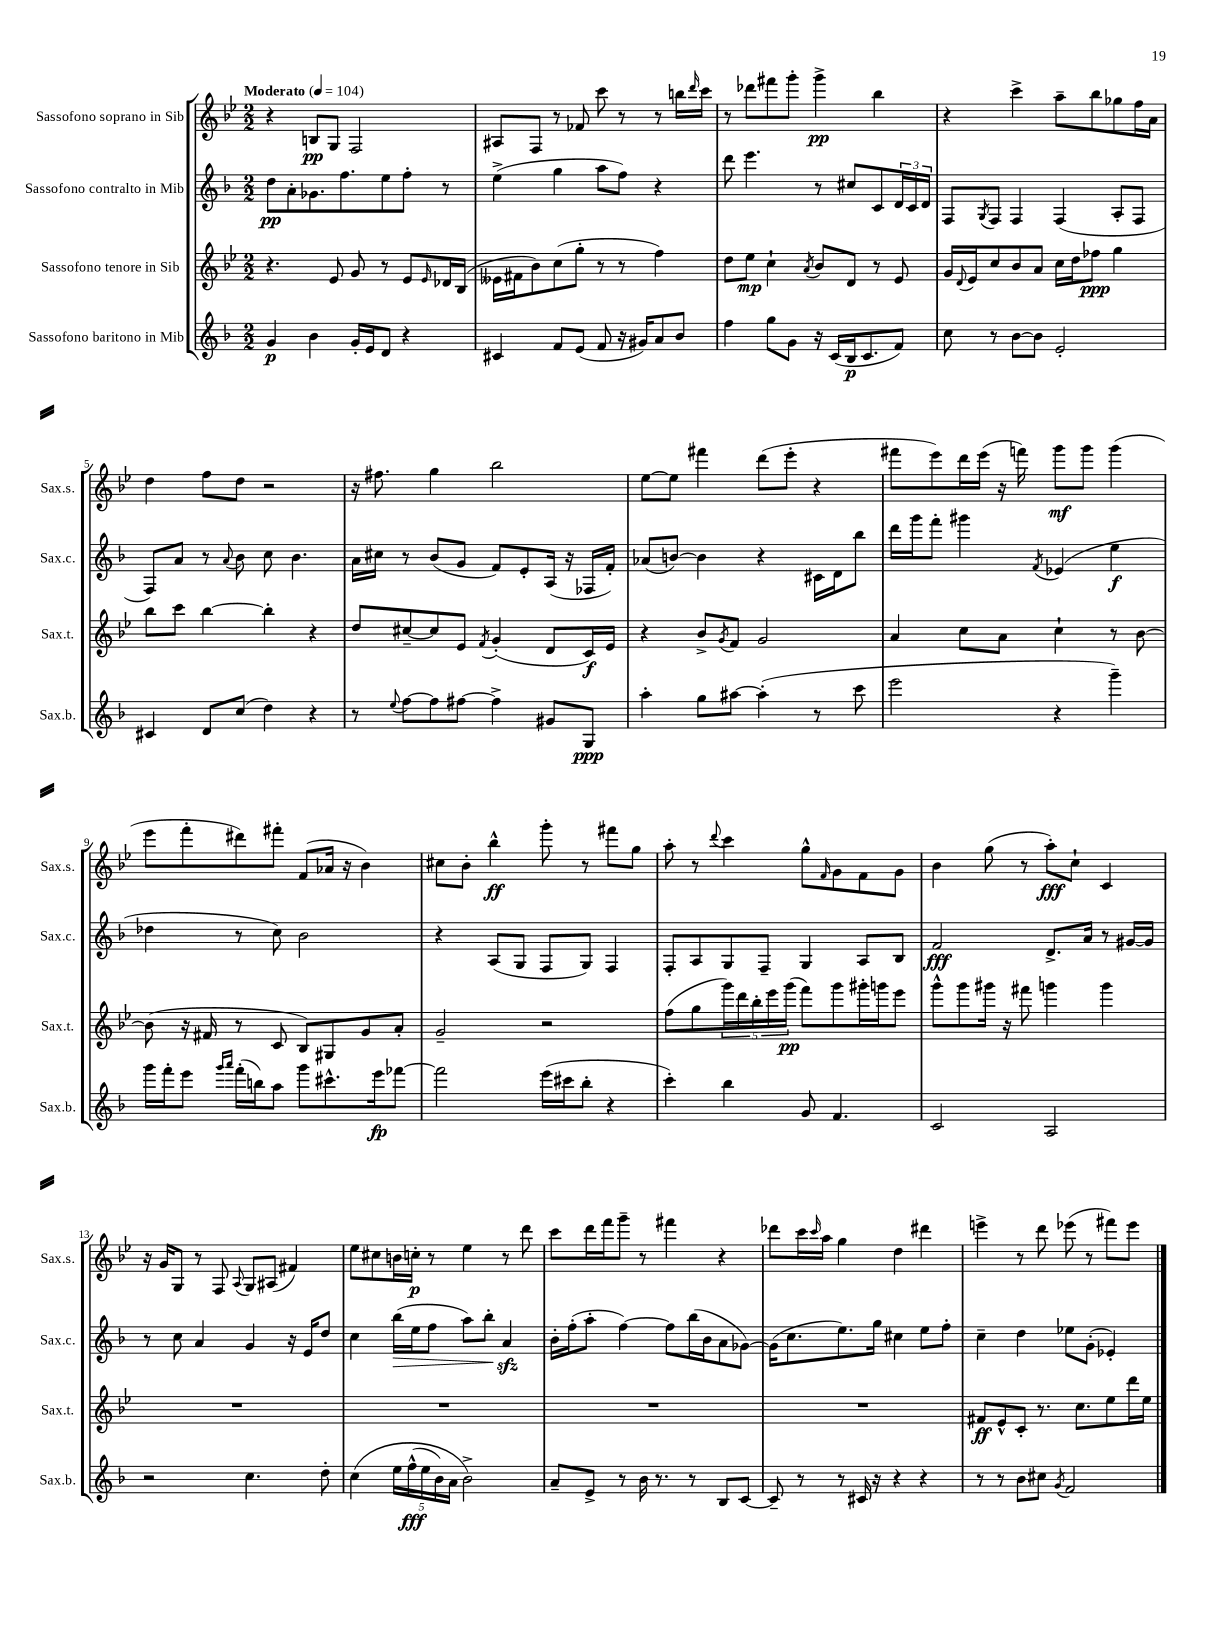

**kern	**dynam	**kern	**dynam	**kern	**dynam	**kern	**dynam
*part4	*part4	*part3	*part3	*part2	*part2	*part1	*part1
*staff4	*staff4	*staff3	*staff3	*staff2	*staff2	*staff1	*staff1
*I"Sassofono baritono in Mib	*	*I"Sassofono tenore in Sib	*	*I"Sassofono contralto in Mib	*	*I"Sassofono soprano in Sib	*
*I'Sax.b.	*	*I'Sax.t.	*	*I'Sax.c.	*	*I'Sax.s.	*
*clefG2	*	*clefG2	*	*clefG2	*	*clefG2	*
*k[b-]	*	*k[b-e-]	*	*k[b-]	*	*k[b-e-]	*
*M2/2	*	*M2/2	*	*M2/2	*	*M2/2	*
*MM104	*	*MM104	*	*MM104	*	*MM104	*
=1	=1	=1	=1	=1	=1	=1	=1
!	!	!	!	!	!	!LO:TX:a:B:t=Moderato	!
4g/	p	4.r	.	8dd\L	pp	4r	.
.	.	.	.	8a'\	.	.	.
4b-\	.	.	.	8.g-X\	.	8Bn/L	pp
.	.	8e-/	.	.	.	8G/J	.
.	.	.	.	8.ff\	.	.	.
16g'/LL	.	8g/	.	.	.	2F/	.
16e/J	.	.	.	.	.	.	.
8d/J	.	8r	.	8ee\	.	.	.
4r	.	8e-/L	.	8ff'\J	.	.	.
.	.	16qqe-/	.	.	.	.	.
.	.	16d-X/L	.	8r	.	.	.
.	.	(16B-/JJ	.	.	.	.	.
=2	=2	=2	=2	=2	=2	=2	=2
4c#X/	.	16e--X\LL	.	(4ee^\	.	8A#X/L	.
.	.	16f#X\J	.	.	.	.	.
.	.	8b-\)	.	.	.	8F/J	.
8f/L	.	(8cc\	.	4gg\	.	8r	.
(8e/J	.	8gg'\J	.	.	.	8f-X/	.
8f/	.	8r	.	8aa\L	.	8ccc\	.
16r	.	8r	.	8ff\J)	.	8r	.
16g#X/KL)	.	.	.	.	.	.	.
8a/	.	4ff\)	.	4r	.	8r	.
8b-/J	.	.	.	.	.	16bbn\LL	.
.	.	.	.	.	.	16qqddd/	.
.	.	.	.	.	.	16ccc\JJ	.
=3	=3	=3	=3	=3	=3	=3	=3
4ff\	.	8dd\L	.	8ddd\	.	8r	.
.	.	8ee-\J	mp	4.eee\	.	8ddd-X\L	.
8gg\L	.	4cc`\	.	.	.	8fff#X\	.
8g\J	.	.	.	.	.	8ggg'\J	.
.	.	8qa/	.	.	.	.	.
16r	.	8b-/L	.	8r	.	4ggg^\	pp
(16c/LL	.	.	.	.	.	.	.
16B-/J	p	8d/J	.	8cc#X/L	.	.	.
8.c/	.	.	.	.	.	.	.
.	.	8r	.	8c/	.	4bb-\	.
8f/J)	.	8e-/	.	24d/L	.	.	.
.	.	.	.	24c/	.	.	.
.	.	.	.	24d/JJ	.	.	.
=4	=4	=4	=4	=4	=4	=4	=4
8cc\	.	16g/LL	.	8F/L	.	4r	.
.	.	8qqd/	.	.	.	.	.
.	.	16e-/J	.	.	.	.	.
.	.	.	.	8qG/	.	.	.
8r	.	8cc/	.	8F/J	.	.	.
[8b-\L	.	8b-/	.	4F/	.	4ccc^\	.
8b-\J]	.	8a/J	.	.	.	.	.
2e'/	.	16cc\LL	.	(4F/	.	8aa~\L	.
.	.	16dd\J	.	.	.	.	.
.	.	8ff-X\J	ppp	.	.	8bb-\	.
.	.	4gg\	.	8A'/L	.	8gg-X\	.
.	.	.	.	8F/J	.	16ff\L	.
.	.	.	.	.	.	16a\JJ	.
!!LO:LB:g=z
=5	=5	=5	=5	=5	=5	=5	=5
4c#X/	.	8bb-\L	.	8F/L)	.	4dd\	.
.	.	8ccc\J	.	8a/J	.	.	.
8d/L	.	[4bb-\	.	8r	.	8ff\L	.
.	.	.	.	8qqa/	.	.	.
(8cc/J	.	.	.	8b-\	.	8dd\J	.
4dd\)	.	4bb-'\]	.	8cc\	.	2r	.
.	.	.	.	4.b-\	.	.	.
4r	.	4r	.	.	.	.	.
=6	=6	=6	=6	=6	=6	=6	=6
8r	.	8dd/L	.	16a\LL	.	16r	.
.	.	.	.	16cc#X\JJ	.	8.ff#X\	.
8qqee/	.	.	.	.	.	.	.
[8ff\L	.	[8cc#X~/	.	8r	.	.	.
8ff\]	.	8cc#/]	.	(8b-/L	.	4gg\	.
[8ff#X\J	.	8e-/J	.	8g/J	.	.	.
.	.	8qf/	.	.	.	.	.
4ff#^\]	.	(4g'/	.	8f/L)	.	2bb-\	.
.	.	.	.	8e'/	.	.	.
8g#X/L	.	8d/L	.	(16A/Jk	.	.	.
.	.	.	.	16r	.	.	.
8G/J	ppp	16c/L)	f	16F-X/LL	.	.	.
.	.	16e-/JJ	.	16f'/JJ)	.	.	.
=7	=7	=7	=7	=7	=7	=7	=7
4aa'\	.	4r	.	(8a-X/L	.	[8ee-\L	.
.	.	.	.	[8bn/J)	.	8ee-\J]	.
8gg\L	.	8b-^/L	.	4b\]	.	4fff#X\	.
.	.	8qg/	.	.	.	.	.
[8aa#X\J	.	8f/J	.	.	.	.	.
(4aa#'\]	.	2g/	.	4r	.	(8ddd\L	.
.	.	.	.	.	.	8eee-'\J	.
8r	.	.	.	16c#X\LL	.	4r	.
.	.	.	.	16d\J	.	.	.
8ccc\	.	.	.	8bb-\J	.	.	.
=8	=8	=8	=8	=8	=8	=8	=8
2eee\	.	4a/	.	16ddd\LL	.	8fff#X\L	.
.	.	.	.	16ggg\J	.	.	.
.	.	.	.	8fff'\J	.	8eee-\)	.
.	.	8cc\L	.	4ggg#X\	.	16ddd\L	.
.	.	.	.	.	.	(16eee-\JJ	.
.	.	8a\J	.	.	.	16r	.
.	.	.	.	.	.	16fffn\)	.
.	.	.	.	8qf/	.	.	.
4r	.	4cc`\	.	(4e-X/	.	8ggg\L	mf
.	.	.	.	.	.	8ggg\J	.
4ggg~\)	.	8r	.	4ee\	f	(4ggg\	.
.	.	[8b-\	.	.	.	.	.
!!LO:LB:g=z
=9	=9	=9	=9	=9	=9	=9	=9
16ggg\LL	.	(8b-\]	.	4dd-X\	.	8eee-\L	.
16fff'\J	.	.	.	.	.	.	.
8eee\J	.	16r	.	.	.	8fff'\	.
.	.	16f#X/	.	.	.	.	.
16qqggg/LL	.	.	.	.	.	.	.
16qqaaa/JJ	.	.	.	.	.	.	.
(16fff'\LL	.	8r	.	8r	.	8ddd#X\)	.
16bbn\J)	.	.	.	.	.	.	.
8aa\J	.	8c/	.	8cc\)	.	8fff#X'\J	.
8ggg\L	.	8B-/L)	.	2b-\	.	(8f/L	.
8.ccc#X^^\	.	8G#X/	.	.	.	16a-X/Jk	.
.	.	.	.	.	.	16r	.
.	.	8g/	.	.	.	4b-\)	.
16eee\k	fp	.	.	.	.	.	.
[8fff-X\J	.	8a'/J	.	.	.	.	.
=10	=10	=10	=10	=10	=10	=10	=10
2fff-\]	.	2g~/	.	4r	.	8cc#X\L	.
.	.	.	.	.	.	8b-'\J	.
.	.	.	.	(8A/L	.	4bb-^^\	ff
.	.	.	.	8G/J	.	.	.
(16eee\LL	.	2r	.	8F/L	.	8ggg'\	.
16ccc#X\J	.	.	.	.	.	.	.
8bb-'\J	.	.	.	8G/J)	.	8r	.
4r	.	.	.	4F/	.	8fff#X\L	.
.	.	.	.	.	.	8gg\J	.
=11	=11	=11	=11	=11	=11	=11	=11
4ccc'\)	.	(8ff\L	.	8F'/L	.	8aa'\	.
.	.	8gg\	.	8A/	.	8r	.
.	.	.	.	.	.	8qqddd/	.
4bb-\	.	20ggg\L)	.	8G/	.	4ccc\	.
.	.	20ddd\	.	.	.	.	.
.	.	20bb-'\	.	.	.	.	.
.	.	.	.	8F~/J	.	.	.
.	.	20eee-\	.	.	.	.	.
.	.	(20ggg\JJ	pp	.	.	.	.
8g/	.	8fff\L)	.	4G/	.	8gg^^\L	.
.	.	.	.	.	.	16qqf/	.
4.f/	.	8ggg\	.	.	.	8g\	.
.	.	16ggg#X'\L	.	8A/L	.	8f\	.
.	.	16gggn\J	.	.	.	.	.
.	.	8eee-\J	.	8B-/J	.	8g\J	.
=12	=12	=12	=12	=12	=12	=12	=12
2c/	.	8ggg^^\L	.	2f/	fff	4b-\	.
.	.	8ggg\	.	.	.	.	.
.	.	16ggg#X\Jk	.	.	.	(8gg\	.
.	.	16r	.	.	.	.	.
.	.	8fff#X\	.	.	.	8r	.
2A/	.	4gggn\	.	8.d^/L	.	8aa'\L)	fff
.	.	.	.	.	.	8cc`\J	.
.	.	.	.	16a/Jk	.	.	.
.	.	4ggg\	.	8r	.	4c/	.
.	.	.	.	[16g#X/LL	.	.	.
.	.	.	.	16g#/JJ]	.	.	.
!!LO:LB:g=z
=13	=13	=13	=13	=13	=13	=13	=13
2r	.	1r	.	8r	.	16r	.
.	.	.	.	.	.	16g/KL	.
.	.	.	.	8cc\	.	8G/J	.
.	.	.	.	4a/	.	8r	.
.	.	.	.	.	.	8F/	.
.	.	.	.	.	.	8qqA/	.
4.cc\	.	.	.	4g/	.	8G/L	.
.	.	.	.	.	.	(8A#X/J	.
.	.	.	.	16r	.	4f#X/)	.
.	.	.	.	16e/KL	.	.	.
8dd'\	.	.	.	8dd/J	.	.	.
=14	=14	=14	=14	=14	=14	=14	=14
(4cc\	.	1r	.	4cc\	.	8ee-\L	.
.	.	.	.	.	.	8cc#X\	.
!	!	!	!	!	!LO:HP:b	!	!
20ee\LL	.	.	.	(16bb-\LL	>	16bn\L	.
(20ff^^\	fff	.	.	.	.	.	.
.	.	.	.	16ee\J	.	16ccn'\JJ	p
20ee\	.	.	.	.	.	.	.
.	.	.	.	8ff\J	.	8r	.
20b-\)	.	.	.	.	.	.	.
20a\JJ	.	.	.	.	.	.	.
2b-^\)	.	.	.	8aa\L)	.	4ee-\	.
.	.	.	.	8bb-'\J	.	.	.
.	.	.	.	4azz/	]	8r	.
.	.	.	.	.	.	8ddd\	.
=15	=15	=15	=15	=15	=15	=15	=15
8a~/L	.	1r	.	16b-'\LL	.	8ccc\L	.
.	.	.	.	(16ff'\J	.	.	.
8e^/J	.	.	.	8aa'\J	.	16ddd\L	.
.	.	.	.	.	.	16fff\J	.
8r	.	.	.	[4ff\)	.	8ggg~\J	.
16b-\	.	.	.	.	.	8r	.
8.r	.	.	.	.	.	.	.
.	.	.	.	8ff\L]	.	4fff#X\	.
8r	.	.	.	(16bb-\L	.	.	.
.	.	.	.	16b-\J	.	.	.
8B-/L	.	.	.	8a\	.	4r	.
[8c/J	.	.	.	[8g-X\J)	.	.	.
=16	=16	=16	=16	=16	=16	=16	=16
8c~/]	.	1r	.	(16g-\KL]	.	8ddd-X\L	.
.	.	.	.	8.cc\	.	.	.
8r	.	.	.	.	.	16ccc\L	.
.	.	.	.	.	.	16qqccc/	.
.	.	.	.	.	.	16aa\JJ	.
8r	.	.	.	8.ee\)	.	4gg\	.
16c#X/	.	.	.	.	.	.	.
16r	.	.	.	16gg\Jk	.	.	.
4r	.	.	.	4cc#X\	.	4dd\	.
4r	.	.	.	8ee\L	.	4ddd#X\	.
.	.	.	.	8ff'\J	.	.	.
=17	=17	=17	=17	=17	=17	=17	=17
8r	.	8f#X/L	ff	4cc~\	.	4eeen^\	.
8r	.	8e-^^/	.	.	.	.	.
8b-\L	.	8c'/J	.	4dd\	.	8r	.
8cc#X\J	.	8.r	.	.	.	8ddd\	.
8qg/	.	.	.	.	.	.	.
2f/	.	.	.	8ee-X\L	.	(8eee-X\	.
.	.	8.cc\L	.	.	.	.	.
.	.	.	.	(8g'\J	.	8r	.
.	.	8ee-\	.	4e-X'/)	.	8fff#X\L)	.
.	.	16ddd\L	.	.	.	8eee-\J	.
.	.	16ee-\JJ	.	.	.	.	.
==	==	==	==	==	==	==	==
*-	*-	*-	*-	*-	*-	*-	*-
